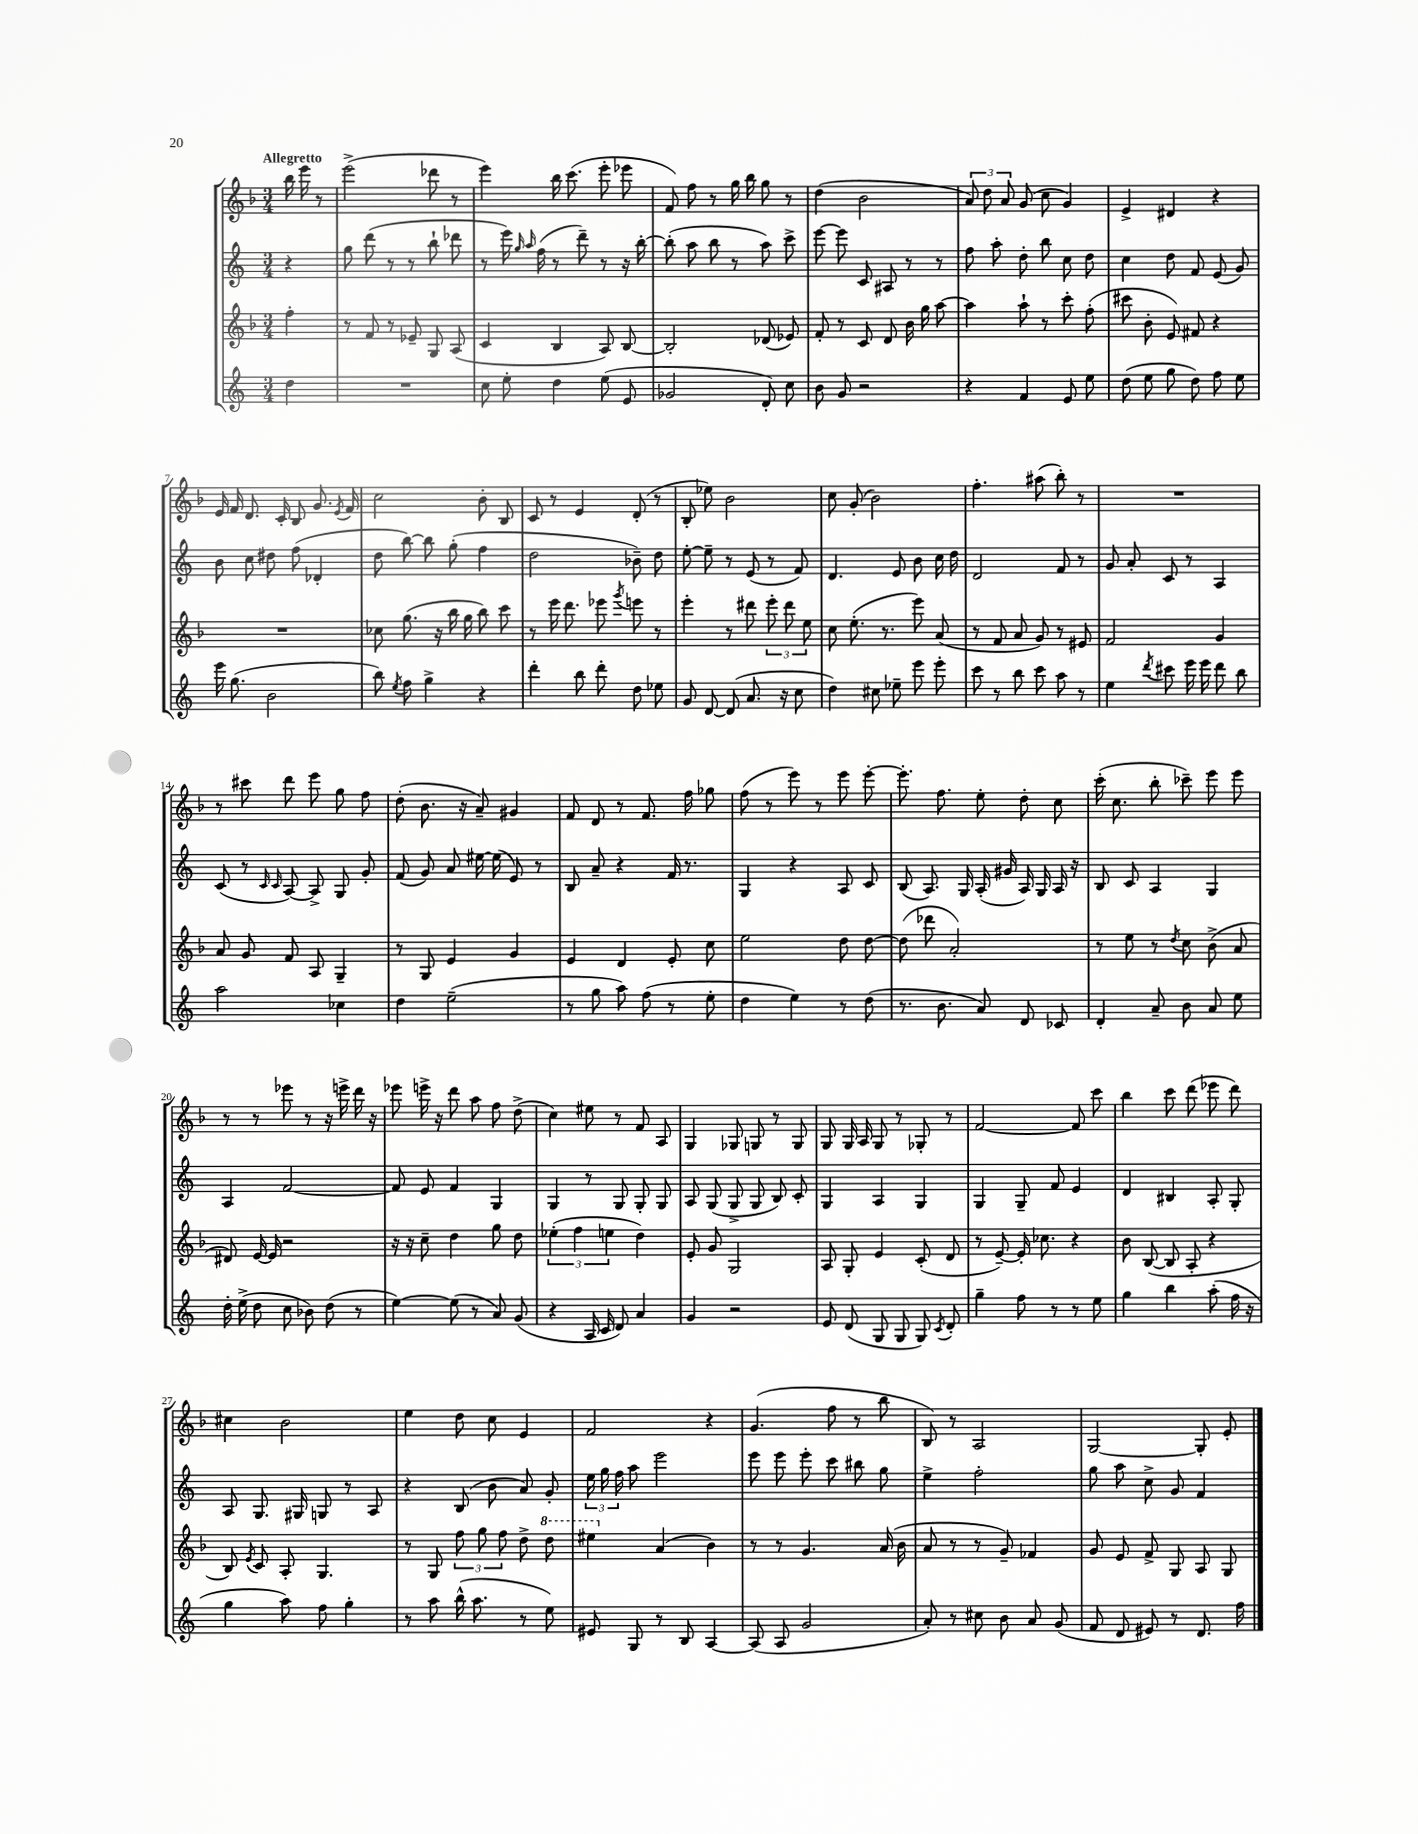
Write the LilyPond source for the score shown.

<<
\new StaffGroup <<
\new Staff = "s0" {
    \clef treble \key f \major \numericTimeSignature \time 3/4 \partial 4 \tempo "Allegretto"
    \autoBeamOff bes''16 e'''16 r8 |
    e'''2->( des'''8 r8 |
    e'''4) bes''16 c'''8.( e'''8-. ees'''8 |
    f'8) f''8 r8 g''16 bes''16 g''8 r8 |
    d''4( bes'2 |
    \tuplet 3/2 { a'8) d''8 a'8 } g'8( c''8 g'4) |
    e'4-> dis'4 r4 |
    e'16 f'16 d'8. c'16-. bes8 g'8. \acciaccatura { e'8 } f'16 |
    c''2 bes'8-. bes8 |
    c'8 r8 e'4 d'8-.( r8 |
    bes8-. ees''8) bes'2 |
    c''8 g'8-.( bes'2) |
    f''4.-. ais''8( bes''8-.) r8 |
    R2. |
    r8 cis'''8 d'''8 e'''8 g''8 f''8 |
    d''8-.( bes'8. r16 a'8--) gis'4 |
    f'8 d'8 r8 f'8. f''16 ges''8 |
    f''8( r8 e'''8) r8 e'''8 e'''8~-. |
    e'''8.-. f''8. e''8-. d''8-. c''8 |
    c'''16-.( c''8. bes''8-. ces'''8--) e'''8 e'''8 |
    r8 r8 ees'''8 r8 r16 e'''16-> d'''16 r16 |
    ees'''8 e'''16-> r16 d'''8 a''8 f''8 d''8->( |
    c''4) eis''8 r8 f'8 a8 |
    g4 ges8 g8 r8 g8 |
    g8 g16 a16 g8 r8 ges8-. r8 |
    f'2~ f'8 c'''8 |
    bes''4 c'''8 d'''8( ees'''8 d'''8) |
    cis''4 bes'2 |
    e''4 d''8 c''8 e'4 |
    f'2 r4 |
    g'4.( f''8 r8 bes''8 |
    bes8) r8 a2 |
    g2~ g8-. e'8-. \bar "|." |
}
\new Staff = "s1" {
    \clef treble \key c \major \numericTimeSignature \time 3/4 \partial 4
    \autoBeamOff r4 |
    g''8 d'''8( r8 r8 b''8-! des'''8 |
    r8 e'''16) \grace { g''16 a''16 } f''16( r8 d'''8--) r8 r16 b''16~-. |
    b''8-.( a''8 b''8 r8 a''8) c'''8-> |
    e'''8~ e'''8 c'8 ais8 r8 r8 |
    f''8 a''8-. d''8-. b''8 c''8 d''8 |
    c''4 d''8 f'8 e'8( g'8) |
    b'8 c''8 dis''8 f''8( des'4-. |
    d''8 b''8~) b''8 g''8-.( f''4 |
    d''2 bes'8--) d''8 |
    e''8~-. e''8-- r8 e'8( r8 f'8) |
    d'4. e'8 b'8 c''16 d''16 |
    d'2 f'8 r8 |
    g'8 a'8-. c'8 r8 a4 |
    c'8( r8 \grace { c'16 c'16 } a8~) a8-> g8 g'8-. |
    f'8( g'8) a'8 eis''16~ eis''16( e'8) r8 |
    b8 a'8-- r4 f'16 r8. |
    g4 r4 a8 c'8 |
    b8( a8.) g16 a16-.( gis'16 a16) g16 a16 r16 |
    b8 c'8 a4 g4 |
    a4 f'2~ |
    f'8 e'8 f'4 g4 |
    g4 r8 g8 g8-. g8 |
    a8 g8( g8-> g8 b8) c'8-. |
    g4 a4 g4 |
    g4 g8-- f'8 e'4 |
    d'4 bis4 a8-. g8-. |
    a8 g8. gis16 g8 r8 a8 |
    r4 b8( b'8 a'8) g'8-. |
    \tuplet 3/2 { e''16 g''16 f''16 } a''8 e'''2 |
    e'''8 e'''8 e'''8-. c'''8 bis''8 g''8 |
    e''4-> f''2-. |
    g''8 a''8 c''8-> g'8 f'4 \bar "|." |
}
\new Staff = "s2" {
    \clef treble \key f \major \numericTimeSignature \time 3/4 \partial 4
    \autoBeamOff f''4-. |
    r8 f'8 r8 ees'8-- g8 a8( |
    c'4 bes4 a8) bes8~ |
    bes2-. des'8( ees'8) |
    f'8-. r8 c'8 d'8 bes'16 g''16 a''8~ |
    a''4 a''8-! r8 c'''8-. f''8-.( |
    cis'''8 bes'8-. e'8) fis'8 r4 |
    R2. |
    ces''8 g''8.( r16 bes''16 g''16 bes''8) c'''8 |
    r8 e'''16 d'''8. ees'''8 \acciaccatura { g'''8 } e'''8 r8 |
    e'''4-. r8 dis'''8 \tuplet 3/2 { e'''8-. dis'''8 e''8 } |
    c''8 e''8.-.( r8. e'''8) a'8( |
    r8 f'8 a'8 g'8) r8 eis'8 |
    f'2 g'4 |
    a'8 g'8 f'8 a8 g4-- |
    r8 g8 e'4 g'4 |
    e'4 d'4 e'8-. c''8 |
    e''2 d''8 d''8~ |
    d''8( des'''8 a'2-.) |
    r8 e''8 r8 \acciaccatura { d''8 } c''8 bes'8->( a'8 |
    dis'8) e'16~ e'16 r2 |
    r16 r16 c''8-- d''4 g''8 d''8 |
    \tuplet 3/2 { ees''4-.( f''4 e''4 } d''4) |
    e'8-. g'8 g2 |
    a8 g8-. e'4 c'8-.( d'8 |
    r8 e'8~--) e'16-. ces''8. r4 |
    bes'8 bes8~( bes8 a8-. r4 |
    bes8) \acciaccatura { e'8 } c'8 a8-. g4. |
    r8 g8 \tuplet 3/2 { f''8 g''8 f''8 } d''8-> \ottava #1 d'''8 |
    eis'''4 \ottava #0 a'4( bes'4) |
    r8 r8 g'4. a'16( bes'16 |
    a'8 r8 r8 g'8--) fes'4 |
    g'8 e'8 f'8-> g8 a8 g8 \bar "|." |
}
\new Staff = "s3" {
    \clef treble \key c \major \numericTimeSignature \time 3/4 \partial 4
    \autoBeamOff d''4 |
    R2. |
    c''8 e''8-. d''4 e''8( e'8 |
    ges'2 d'8-.) c''8 |
    b'8 g'8 r2 |
    r4 f'4 e'8 e''8 |
    d''8( e''8 g''8 d''8) f''8 e''8 |
    e'''16 g''8.( b'2 |
    b''8) \acciaccatura { e''8 } f''8 g''4-> r4 |
    d'''4-. b''8 d'''8-. d''8 ees''8 |
    g'8 d'8~ d'8( a'8. r16 c''8 |
    d''4) cis''8 ees''8-- e'''8 e'''8-. |
    c'''8 r8 b''8 c'''8 a''8 r8 |
    e''4 \acciaccatura { d'''8 } cis'''8 e'''16 e'''16 d'''8 b''8 |
    a''2 ces''4 |
    d''4 e''2--( |
    r8 g''8 a''8) f''8( r8 e''8-. |
    d''4 e''4) r8 d''8( |
    r8. b'8. a'8) d'8 ces'8 |
    d'4-. a'8-- b'8 a'8 e''8 |
    d''16-. e''16->( d''8 c''8 bes'8) d''8( r8 |
    e''4~) e''8( r8 a'8) g'8( |
    r4 a16 c'16 d'8) a'4 |
    g'4 r2 |
    e'8 d'8( g8 g8 g8) \acciaccatura { c'8 } d'8-. |
    g''4-- f''8 r8 r8 e''8 |
    g''4 b''4 a''8-.( f''16 r16 |
    g''4 a''8) f''8 g''4-. |
    r8 a''8 b''16-^( a''8. r8 e''8) |
    eis'8 g8 r8 b8 a4~ |
    a8( a8 g'2 |
    a'8-.) r8 cis''8 b'8 a'8 g'8( |
    f'8 d'8 eis'8) r8 d'8. f''16 \bar "|." |
}
>>
>>
